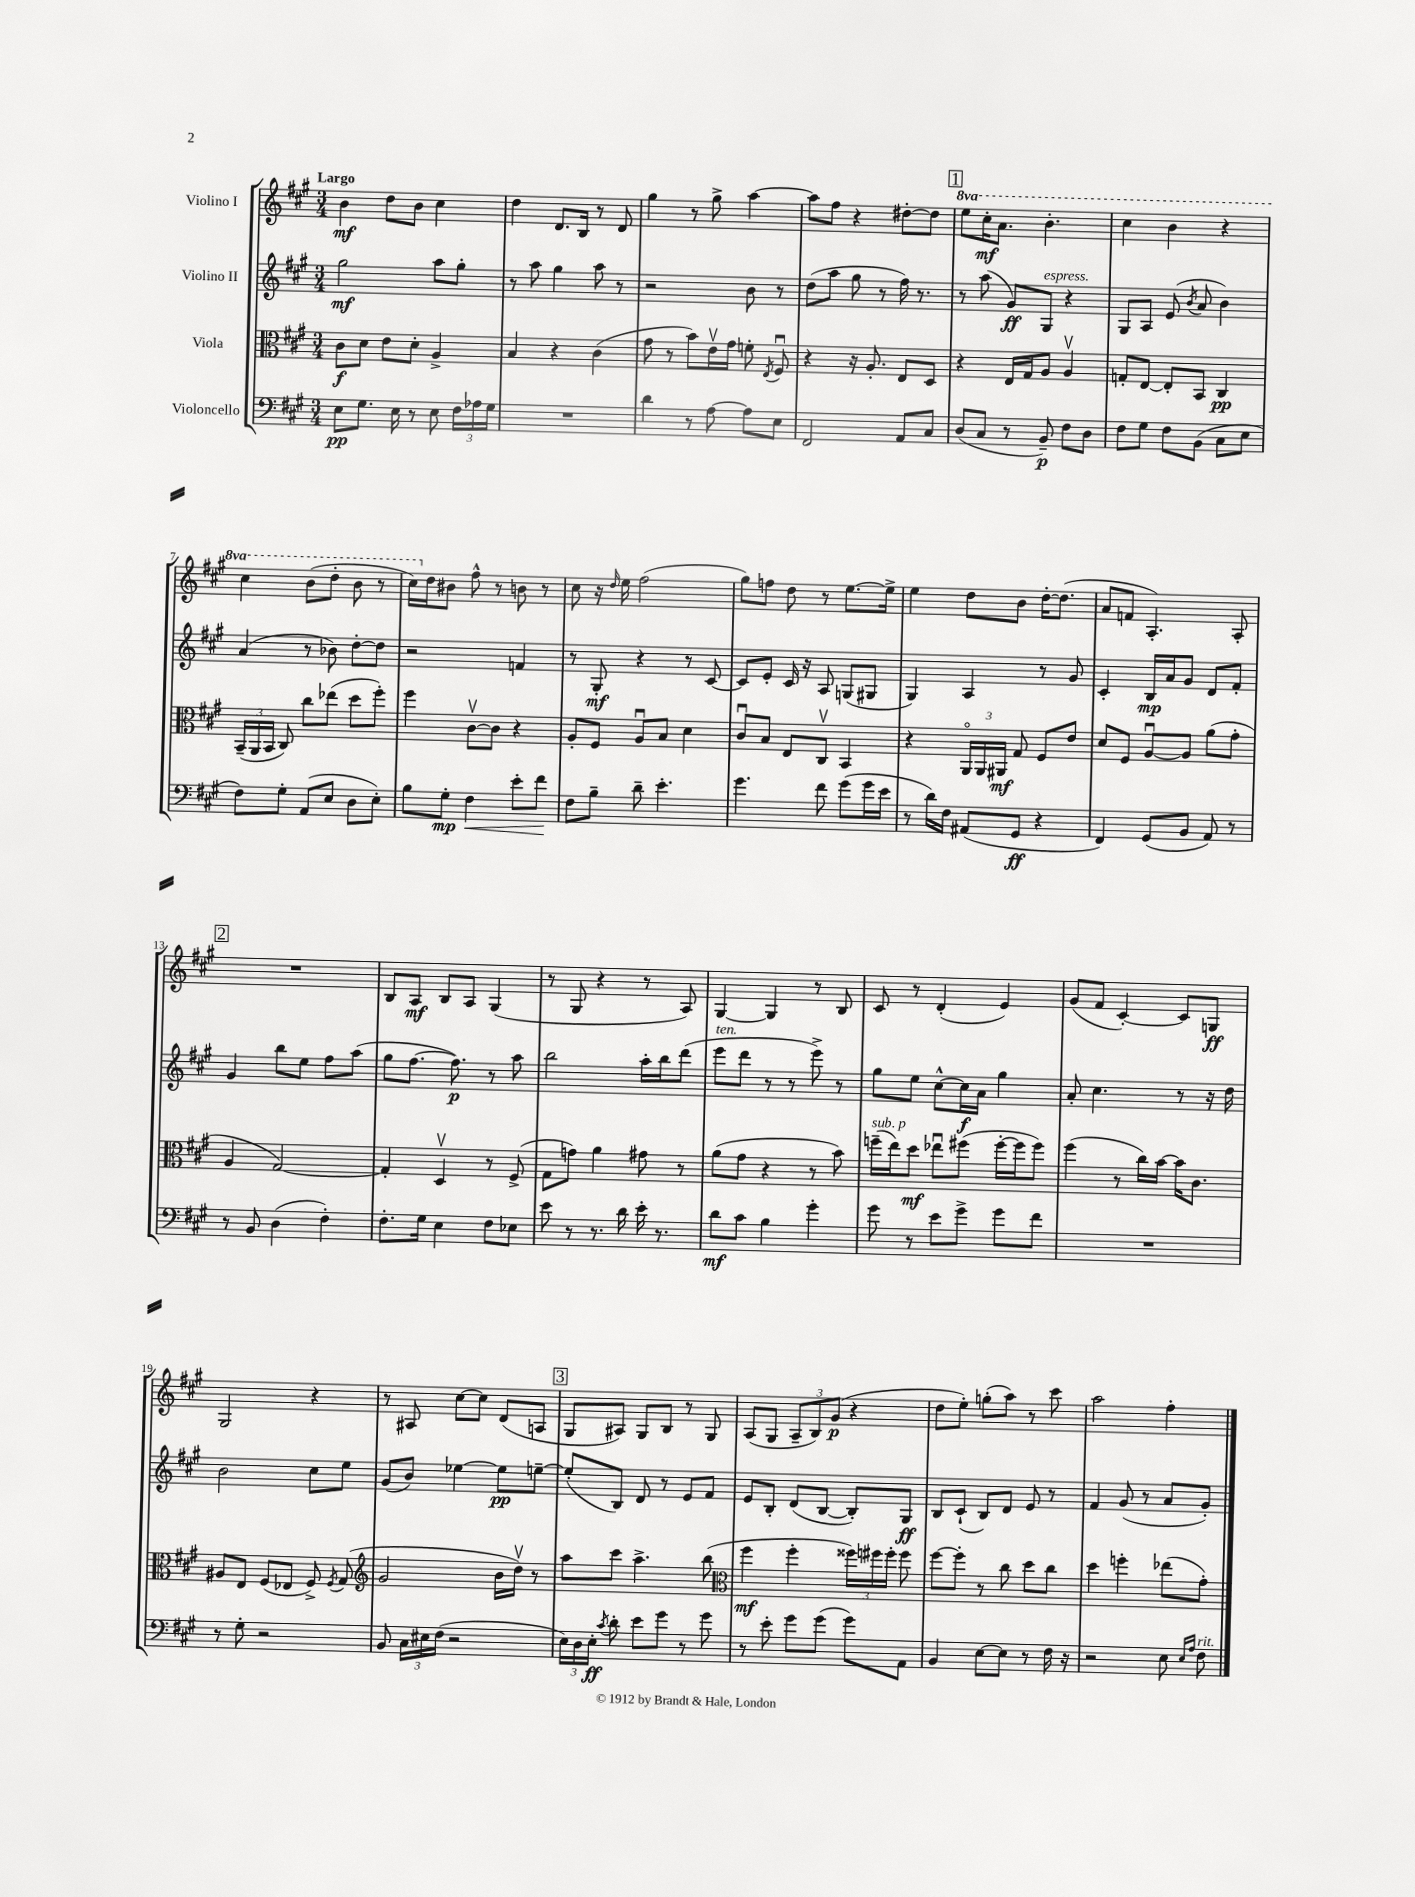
<<
\new StaffGroup <<
\new Staff = "s0" \with { instrumentName = "Violino I" } {
    \clef treble \key a \major \numericTimeSignature \time 3/4 \set Staff.ottavationMarkups = #ottavation-simple-ordinals \tempo "Largo"
    \autoBeamOff b'4\mf d''8[ b'8] cis''4 |
    d''4 d'8.[ b16] r8 d'8 |
    gis''4 r8 gis''8-> a''4~ |
    a''8[ fis''8] r4 dis''8[~-. dis''8] |
    \mark \markup { \box "1" } \ottava #1 e'''8[ cis'''16-.\mf a''8.] b''4.-. |
    cis'''4 b''4 r4 |
    cis'''4 b''8[( d'''8]-. b''8 r8 |
    cis'''16[) \ottava #0 d''16 bis'8] fis''8-^ r8 b'8 r8 |
    cis''8 r16 \grace { d''16 } e''16 fis''2( |
    gis''8[) f''8] d''8 r8 e''8.[~ e''16]-> |
    e''4 d''8[ b'8] d''16[~-. d''8.]( |
    a'8[ f'8] a4.-.) a8-. |
    \mark \markup { \box "2" } R2. |
    b8[ a8]\mf b8[ a8] gis4( |
    r8 gis8 r4 r8 a8) |
    gis4~ gis4 r8 b8 |
    cis'8 r8 d'4-.( e'4) |
    gis'8[( fis'8] cis'4~-.) cis'8[ g8]\ff |
    gis2 r4 |
    r8 ais8 cis''8[~ cis''8] d'8[( a8] |
    \mark \markup { \box "3" } gis8[ ais8]) gis8[ b8] r8 gis8 |
    a8[( gis8] \tuplet 3/2 { a8[-- b8) gis'8]\p( } r4 |
    d''8[ e''8]-.) g''8[-.( a''8]) r8 cis'''8 |
    a''2 fis''4-. \bar "|." |
}
\new Staff = "s1" \with { instrumentName = "Violino II" } {
    \clef treble \key a \major \numericTimeSignature \time 3/4
    \autoBeamOff gis''2\mf a''8[ gis''8]-. |
    r8 a''8 gis''4 a''8 r8 |
    r2 b'8 r8 |
    d''8[( a''8] gis''8 r8 fis''16) r8. |
    \mark \markup { \box "1" } r8 a''8( gis'8[\ff) gis8]^\markup { \italic "espress." } r4 |
    gis8[ a8] e'8( \acciaccatura { b'8 } a'8 b'4) |
    a'4( r8 bes'8) d''8[~-. d''8] |
    r2 f'4 |
    r8 gis8-.\mf r4 r8 cis'8~ |
    cis'8[ e'8]-. cis'16 r16 a8 g8[( gis8] |
    gis4) a4 r8 gis'8 |
    cis'4-. b16[\mp a'16 gis'8] d'8[ fis'8]-. |
    \mark \markup { \box "2" } gis'4 b''8[ e''8] fis''8[ a''8]( |
    gis''8[ fis''8.]~ fis''8.\p) r8 a''8 |
    b''2 a''16[-. b''16 d'''8]( |
    e'''8[^\markup { \italic "ten." } d'''8] r8 r8 e'''8->) r8 |
    gis''8[ e''8] cis''8[~-^ cis''16\f a'16] gis''4 |
    a'8-. cis''4. r8 r16 d''16 |
    b'2 cis''8[ e''8] |
    gis'8[( b'8]) ees''4~ ees''8[\pp e''8]~-- |
    \mark \markup { \box "3" } e''8[-.( b8]) d'8 r8 e'8[ fis'8] |
    e'8[ b8]-. d'8[( b8]~ b8[-.) gis8]\ff |
    b8[ cis'8]-!( b8[) d'8] e'8 r8 |
    fis'4 gis'8( r8 a'8[ gis'8]-.) \bar "|." |
}
\new Staff = "s2" \with { instrumentName = "Viola" } {
    \clef alto \key a \major \numericTimeSignature \time 3/4
    \autoBeamOff cis'8[\f d'8] e'8[ d'8]-. a4-> |
    b4 r4 cis'4( |
    gis'8 r8 b'8[) e'16\upbow gis'16] f'8-. \acciaccatura { e8 } fis8\downbow |
    r4 r16 a8.-. e8[ d8] |
    \mark \markup { \box "1" } r4 e16[ gis16 a8] a4\upbow |
    g8[-. e8]~ e8[-. b,8] cis4\pp |
    \tuplet 3/2 { b,16[--( a,16 b,16] } cis8) cis''8[ ees''8]( d''8[ fis''8]-.) |
    fis''4 cis'8[~\upbow cis'8] r4 |
    a8[-. fis8] a8[\downbow b8] d'4 |
    cis'8[\downbow b8] e8[ cis8]\upbow b,4 |
    r4 \tuplet 3/2 { a,16[\flageolet a,16 ais,16]\mf } gis8 fis8[ e'8] |
    d'8[ fis8] a8[~\downbow a8] a'8[( gis'8]-. |
    \mark \markup { \box "2" } a4 gis2~) |
    gis4-. d4\upbow r8 fis8->( |
    gis8[ g'8]) a'4 gis'8 r8 |
    a'8[( gis'8] r4 r8 b'8) |
    f''16[--^\markup { \italic "sub. p" }( e''16) d''8]\mf ees''8[\downbow fis''8]( fis''16[~-. fis''16 fis''8]) |
    fis''4( r8 cis''16[) b'16]~ b'16[ cis'8.] |
    ais8[ e8] fis8[( ees8] fis8->) \acciaccatura { fis8 } gis8( |
    \clef treble gis'2 b'16[ d''16]\upbow) r8 |
    \mark \markup { \box "3" } a''8[ cis'''8] a''4.-> b''8( |
    \clef alto fis''4\mf fis''4-. \tuplet 3/2 { fisis''16[) fis''16 fis''16]-. } fis''8 |
    fis''8[~ fis''8]-. r8 cis''8 d''8[ cis''8] |
    d''4 f''4-. ees''8[( gis'8]-.) \bar "|." |
}
\new Staff = "s3" \with { instrumentName = "Violoncello" } {
    \clef bass \key a \major \numericTimeSignature \time 3/4
    \autoBeamOff e8[\pp gis8.] e16 r8 e8 \tuplet 3/2 { fis16[ aes16 gis16] } |
    R2. |
    d'4 r8 a8~ a8[ e8] |
    fis,2 a,8[ cis8] |
    \mark \markup { \box "1" } d8[( cis8] r8 b,8--\p) fis8[ d8] |
    fis8[ gis8] fis8[ b,8]( cis8[ e8] |
    fis8[) gis8]-. a,8[( e8] d8[ e8]-.) |
    b8[ gis8]-.\mp fis4\< e'8[-. fis'8]\! |
    fis8[ b8]-- d'8-- e'4.-. |
    gis'4. fis'8 gis'8[( gis'16 e'16] |
    r8 d'16[) fis16] ais,8[( gis,8]\ff r4 |
    fis,4) gis,8[( b,8] a,8) r8 |
    \mark \markup { \box "2" } r8 b,8 d4( fis4-.) |
    fis8.[-. gis16] e4 fis8[ ees8] |
    e'8 r8 r8. d'16 e'16-. r8. |
    d'8[\mf cis'8] b4 gis'4-. |
    gis'8 r8 e'8[ gis'8]-> gis'8[ fis'8] |
    R2. |
    r8 gis8-. r2 |
    b,8 \tuplet 3/2 { cis16[ eis16 fis16]( } r2 |
    \mark \markup { \box "3" } \tuplet 3/2 { e16[) d16 e16]-.\ff } \acciaccatura { cis'8 } d'8-. e'8[ gis'8] r8 gis'8 |
    r8 e'8-. gis'8[ gis'8]( gis'8[) a,8] |
    b,4 e8[~ e8] r8 fis16 r16 |
    r2 e8 \grace { e16[ a16] } fis8^\markup { \italic "rit." } \bar "|." |
}
>>
>>
